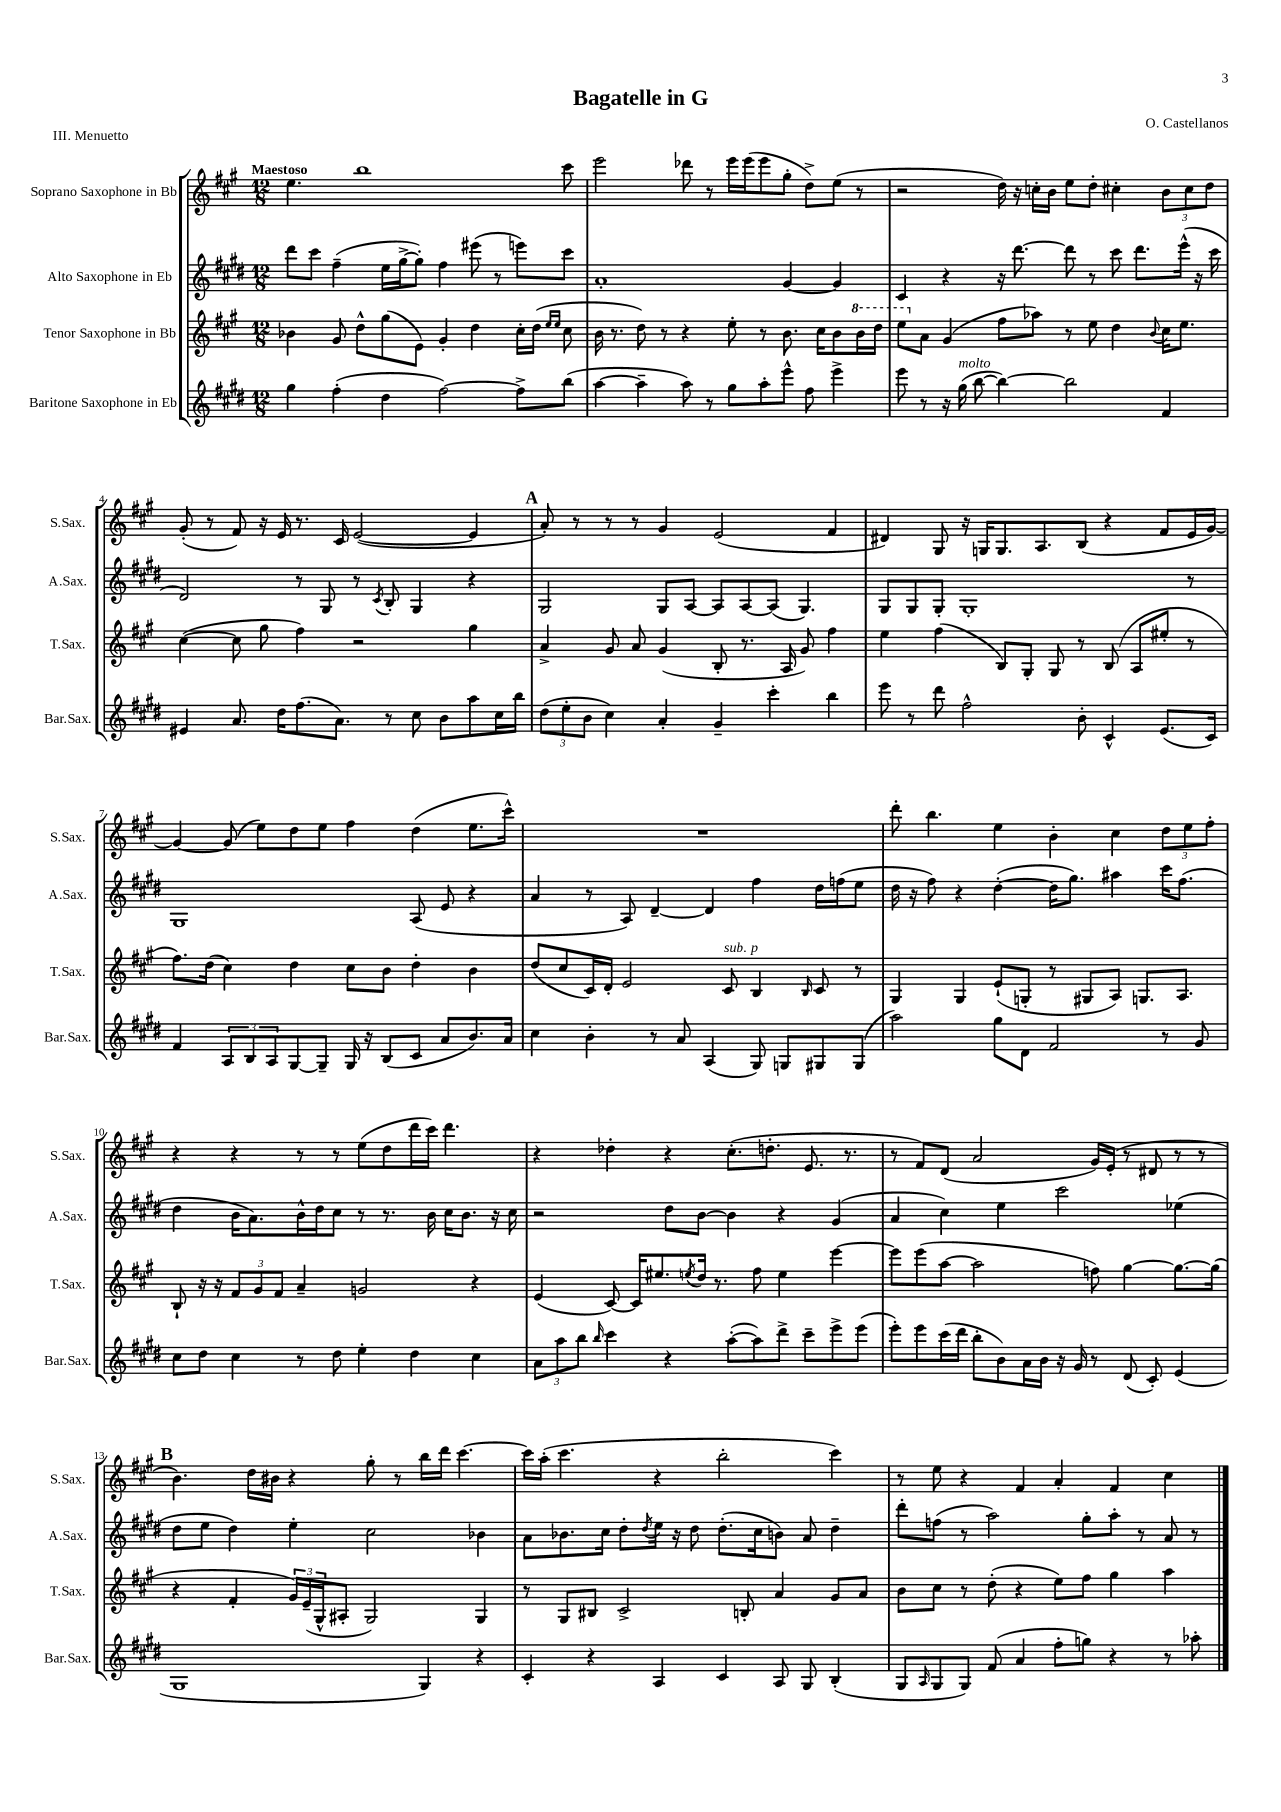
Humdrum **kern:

**kern	**kern	**kern	**kern
*staff4	*staff3	*staff2	*staff1
*clefG2	*clefG2	*clefG2	*clefG2
*k[f#c#g#d#]	*k[f#c#g#]	*k[f#c#g#d#]	*k[f#c#g#]
*M12/8	*M12/8	*M12/8	*M12/8
4gg#\	4b-\	8ddd#\L	4.ee\
.	.	8ccc#\J	.
(4ff#'\	8g#/	(4ff#~\	.
.	8dd^^\L	.	1bb
4dd#\	(8gg#\	16ee\LL	.
.	.	[16gg#^\J	.
.	8e\J)	8gg#'\]J)	.
[2ff#\)	4g#'/	4ff#\	.
.	4dd\	(8eee#\	.
.	.	8r	.
8ff#^\]L	16cc#'\LL	8eee\L)	.
.	(16dd\JJ	.	.
.	16qqee/LL	.	.
.	16qqee/JJ	.	.
(8bb\J	8cc#\	8ccc#\J	8ccc#\
=	=	=	=
[4aa\	16b\	1a'	2eee\
.	8.r	.	.
4aa~\]	8dd\)	.	.
.	8r	.	.
8aa\)	4r	.	8ddd-\
8r	.	.	8r
8gg#\L	8ee'\	.	16eee\LL
.	.	.	(16eee\J
8aa'\	8r	.	8eee\
8eee^^\J	8.b\	[4g#/	8gg#'\J
8ff#\	.	.	8dd^\L)
.	16cc#\LK	.	.
4eee^\	8b\	4g#/]	(8ee\J
.	16bb\L	.	8r
.	16ddd\JJ	.	.
=	=	=	=
8eee\	8eee\L	4c#/	2r
8r	8a\J	.	.
16r	(4g#/	4r	.
(16gg#\	.	.	.
[8bb\	.	.	.
4bb\_)	8ff#\L	16r	16dd\)
.	.	[8.ddd#\	16r
.	8aa-\J)	.	16cc'\LL
.	.	.	16b\JJ
2bb\]	8r	8ddd#\]	8ee\L
.	8ee\	8r	8dd'\J
.	4dd\	8ccc#\	4cc#'\
.	.	8.ddd#\L	.
.	8qqb/	.	.
4f#/	16cc#\LK	.	12b\L
.	8.ee\J	(16eee^^\Jk	.
.	.	.	12cc#\
.	.	16r	.
.	.	.	12dd\J
.	.	16ccc#\	.
=	=	=	=
4e#/	([4cc#\	2d#/)	(8g#'/
.	.	.	8r
8.a/	8cc#\]	.	8f#/)
.	8gg#\	.	16r
16dd#\LK	.	.	16e/
(8.ff#\	4ff#\)	8r	8.r
.	.	8G#/	.
8.a\J)	.	.	16c#/
.	2r	8r	([2e/
.	.	8qc#/	.
8r	.	8B'/	.
8cc#\	.	4G#/	.
8b\L	.	.	.
8aa\	4gg#\	4r	4e/]
16cc#\L	.	.	.
16bb\JJ	.	.	.
=	=	=	=
(12dd#\L	4a^/	2G#/	8a'/)
12ee'\	.	.	.
.	.	.	8r
12b\J	.	.	.
4cc#\)	8g#/	.	8r
.	8a/	.	8r
4a'/	(4g#/	8G#/L	4g#/
.	.	[8A/J	.
4g#~/	8B'/	8A/]L	(2e/
.	8.r	[8A/	.
4ccc#'\	.	(8A/]J	.
.	16A/	.	.
.	8g#/)	4.G#/)	.
4bb\	4ff#\	.	4f#/
=	=	=	=
8eee\	4ee\	8G#/L	4d#/)
8r	.	8G#/	.
8ddd#\	(4ff#\	8G#'/J	8G#/
2ff#^^\	.	1G#'	16r
.	.	.	16G/LK
.	8B/L)	.	8.G/
.	8G#'/J	.	.
.	.	.	8.A/
.	8G#/	.	.
8b'\	8r	.	(8B/J
4c#^^/	(8B/	.	4r
.	8A/L	.	.
(8.e/L	8ee#'/J	.	8f#/L
.	8r	8r	16e/L
16c#/Jk)	.	.	[16g#/JJ)
=	=	=	=
4f#/	8.ff#\L)	1G#	4g#/_
.	(16dd\Jk	.	.
12A/L	4cc#\)	.	(8g#/]
12B/	.	.	.
.	.	.	8ee\L)
12A/	.	.	.
[8G#/	4dd\	.	8dd\
8G#~/]J	.	.	8ee\J
16G#/	8cc#\L	.	4ff#\
16r	.	.	.
(8B/L	8b\J	.	.
8c#/J	4dd'\	(8A/	(4dd\
8a/L	.	8e/	.
8.b/)	4b\	4r	8.ee\L
16a/Jk	.	.	16ccc#^^\Jk)
=	=	=	=
4cc#\	(8dd/L	4a/	1.r
.	8cc#/	.	.
4b'\	16c#/L)	8r	.
.	16d'/JJ	.	.
.	2e/	8A/)	.
8r	.	[4d#~/	.
8a/	.	.	.
(4A/	.	4d#/]	.
.	8c#/	.	.
8G#/)	4B/	4ff#\	.
8G/L	.	.	.
.	16qqB/	.	.
8G#/	8c#/	16dd#\LL	.
.	.	(16ff\J	.
(8G#/J	8r	8ee\J	.
=	=	=	=
2aa\)	4G#/	16dd#\	8ddd'\
.	.	16r	.
.	.	8ff#\)	4.bb\
.	4G#/	4r	.
8gg#\L	(8e`/L	([4dd#'\	4ee\
8d#\J	8G'/J	.	.
2f#/	8r	16dd#\]LK	4b'\
.	.	8.gg#\J)	.
.	8G#/L	.	.
.	8A/J)	4aa#\	4cc#\
.	8.G/L	.	.
8r	.	16ccc#\LK	12dd\L
.	8.A/J	(8.ff#\J	.
.	.	.	12ee\
8g#/	.	.	.
.	.	.	12ff#'\J
=	=	=	=
8cc#\L	8B`/	4dd#\	4r
8dd#\J	16r	.	.
.	16r	.	.
4cc#\	12f#/L	16b\LK	4r
.	.	8.a\)	.
.	12g#/	.	.
.	12f#/J	.	.
8r	4a~/	16b^^\L	8r
.	.	16dd#\J	.
8dd#\	.	8cc#\J	8r
4ee'\	2g/	8r	(8ee\L
.	.	8.r	8dd\
4dd#\	.	.	16ddd\L
.	.	16b\	16ccc#\JJ)
.	.	16cc#\LK	4.ddd\
.	.	8.b\J	.
4cc#\	4r	.	.
.	.	16r	.
.	.	16cc#\	.
=	=	=	=
12a\L	(4e/	2r	4r
12aa\	.	.	.
12bb\J	.	.	.
16qqbb/	.	.	.
4ccc#\	[8c#/)	.	4dd-'\
.	16c#/]LK	.	.
.	8.ee#/	.	.
4r	.	8dd#\L	4r
.	8qee/	.	.
.	16dd/Jk	[8b\J	.
.	8.r	.	.
([8aa'\L	.	4b\]	(8.cc#'\L
8aa\])	8ff#\	.	.
.	.	.	8.dd'\J
8ddd#^\J	4ee\	4r	.
8ccc#~\L	.	.	8.e/
8eee^\	[4eee\	(4g#/	.
.	.	.	8.r
(8eee\J	.	.	.
=	=	=	=
8eee'\L)	8eee\]L	4a/	8r
8eee\	(8eee\	.	8f#/L)
(16ccc#\L	[8aa\J	4cc#\)	(8d/J
16ddd#\JJ	.	.	.
8bb'\L	2aa\]	.	2a/
8b\)	.	4ee\	.
16a\L	.	.	.
16b\JJ	.	.	.
16r	.	2ccc#\	.
16g#/	.	.	.
8r	8ff\)	.	16g#/LL)
.	.	.	(16e'/JJ
(8d#/	[4gg#\	.	8r
8c#'/)	.	.	8d#/
(4e/	8.gg#\_L	(4ee-\	8r
.	.	.	8r
.	(16gg#\]Jk	.	.
=	=	=	=
1G#	4r	8dd#\L	4.b\)
.	.	8ee\J	.
.	4f#'/	4dd#\)	.
.	.	.	16dd\LL
.	.	.	16b#\JJ
.	24g#/LL)	4ee'\	4r
.	(24e~/	.	.
.	24G#^^/J	.	.
.	8A#'/J	.	.
.	2G#/)	2cc#\	8gg#'\
.	.	.	8r
4G#/)	.	.	16bb\LL
.	.	.	16ddd\JJ
.	.	.	[4.ccc#\
4r	4G#/	4b-\	.
=	=	=	=
4c#'/	8r	8a\L	16ccc#\]LL
.	.	.	(16aa'\JJ
.	8G#/L	8.b-\	4.ccc#\
4r	8B#/J	.	.
.	.	16cc#\Jk	.
.	2c#^/	8dd#'\L	.
.	.	8qdd#/	.
4A/	.	16ee\Jk	4r
.	.	16r	.
.	.	8dd#\	.
4c#/	.	(8.dd#'\L	2bb'\
.	8B'/	.	.
.	.	16cc#\k	.
8A/	4a/	8b\J)	.
8G#/	.	8a/	.
(4B'/	8g#/L	4dd#~\	4ccc#\)
.	8a/J	.	.
=	=	=	=
8G#/L	8b\L	8ddd#'\L	8r
16qqA/	.	.	.
8G#/	8cc#\J	(8ff\J	8ee\
8G#/J)	8r	8r	4r
(8f#/	(8dd'\	2aa\)	.
4a/	4r	.	4f#/
8ff#'\L	8ee\L)	.	4a'/
8gg\J)	8ff#\J	8gg#'\L	.
4r	4gg#\	8aa'\J	4f#/
.	.	8r	.
8r	4aa\	8a/	4cc#\
8aa-'\	.	8r	.
==	==	==	==
*-	*-	*-	*-
